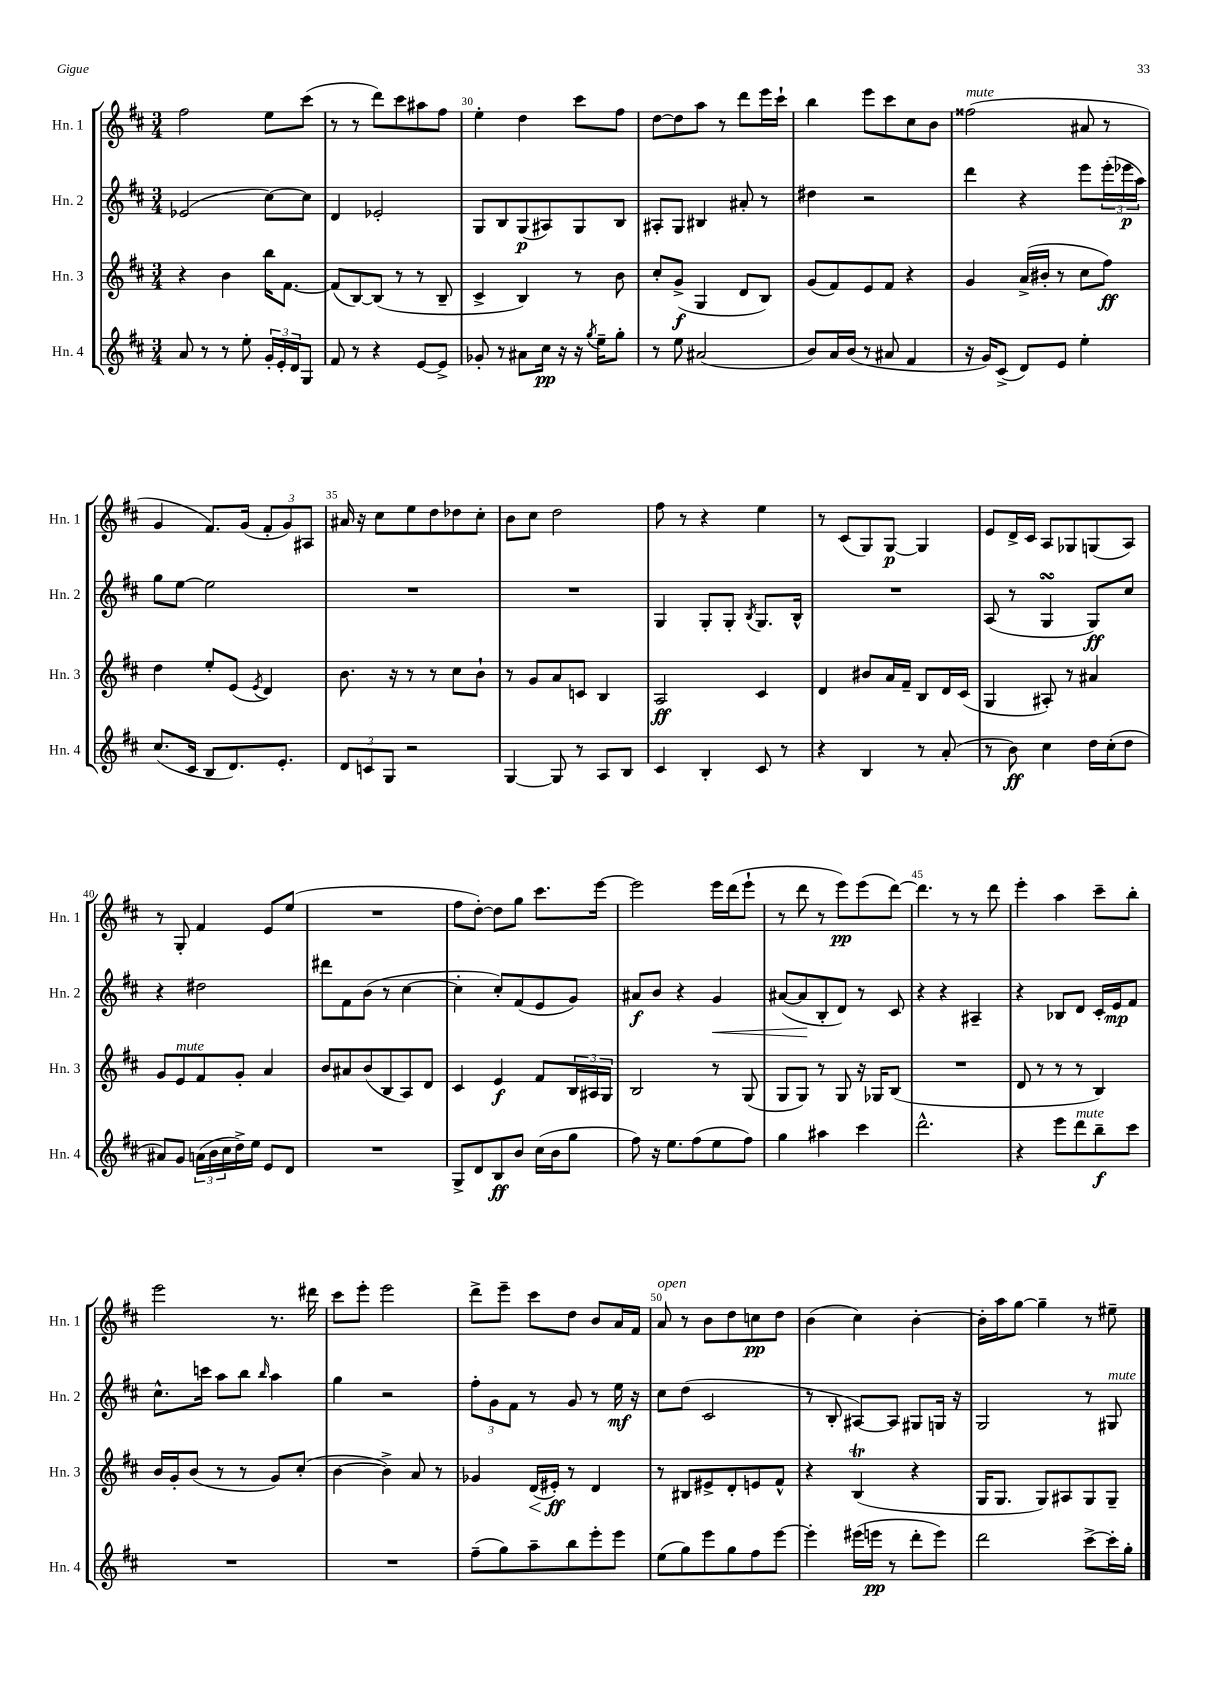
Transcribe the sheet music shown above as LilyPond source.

<<
\new StaffGroup <<
\new Staff = "s0" \with { instrumentName = "Hn. 1" shortInstrumentName = "Hn. 1" } {
    \clef treble \key d \major \numericTimeSignature \time 3/4
    fis''2 e''8 cis'''8( |
    r8 r8 d'''8) cis'''8 ais''8 fis''8 |
    e''4-. d''4 cis'''8 fis''8 |
    d''8~ d''8 a''8 r8 d'''8 e'''16 cis'''16-! |
    b''4 e'''8 cis'''8 cis''8 b'8 |
    fisis''2^\markup { \italic "mute" }( ais'8 r8 |
    g'4 fis'8.) g'16( \tuplet 3/2 { fis'8-. g'8) ais8 } |
    ais'16 r16 cis''8 e''8 d''8 des''8 cis''8-. |
    b'8 cis''8 d''2 |
    fis''8 r8 r4 e''4 |
    r8 cis'8( g8) g8~\p g4 |
    e'8 d'16-> cis'16 a8 ges8 g8( a8) |
    r8 g8-. fis'4 e'8 e''8( |
    R2. |
    fis''8 d''8~-.) d''8 g''8 cis'''8. e'''16~ |
    e'''2 e'''16 d'''16( e'''8-! |
    r8 d'''8 r8 e'''8\pp) e'''8( d'''8~) |
    d'''4. r8 r8 d'''8 |
    e'''4-. a''4 cis'''8-- b''8-. |
    e'''2 r8. dis'''16 |
    cis'''8 e'''8-. e'''2 |
    d'''8-> e'''8-- cis'''8 d''8 b'8 a'16 fis'16 |
    a'8^\markup { \italic "open" } r8 b'8 d''8 c''8\pp d''8 |
    b'4( cis''4) b'4~-. |
    b'16-. a''16 g''8~ g''4-- r8 eis''8-- \bar "|." |
}
\new Staff = "s1" \with { instrumentName = "Hn. 2" shortInstrumentName = "Hn. 2" } {
    \clef treble \key d \major \numericTimeSignature \time 3/4
    ees'2( cis''8~) cis''8 |
    d'4 ees'2-. |
    g8 b8 g8\p( ais8) g8 b8 |
    ais8-. g8 bis4 ais'8-. r8 |
    dis''4 r2 |
    d'''4 r4 e'''8 \tuplet 3/2 { e'''16-.( ees'''16\p a''16) } |
    g''8 e''8~ e''2 |
    R2. |
    R2. |
    g4 g8-. g8-. \acciaccatura { b8 } g8. b16-^ |
    R2. |
    a8( r8 g4\turn g8\ff) cis''8 |
    r4 dis''2 |
    dis'''8 fis'8 b'8( r8 cis''4~ |
    cis''4-. cis''8-.) fis'8( e'8 g'8) |
    ais'8\f b'8 r4 g'4\< |
    ais'8~( ais'8\! b8-. d'8) r8 cis'8 |
    r4 r4 ais4-- |
    r4 bes8 d'8 cis'16-. e'16\mp fis'8 |
    cis''8.-^ c'''16 a''8 b''8 \grace { b''16 } a''4 |
    g''4 r2 |
    \tuplet 3/2 { fis''8-. g'8 fis'8 } r8 g'8 r8 e''16\mf r16 |
    cis''8 d''8( cis'2 |
    r8 b8-. ais8~) ais8 gis8 g16 r16 |
    g2 r8 gis8^\markup { \italic "mute" } \bar "|." |
}
\new Staff = "s2" \with { instrumentName = "Hn. 3" shortInstrumentName = "Hn. 3" } {
    \clef treble \key d \major \numericTimeSignature \time 3/4
    r4 b'4 b''16 fis'8.~ |
    fis'8( b8~) b8( r8 r8 b8-- |
    cis'4-> b4) r8 b'8 |
    cis''8-. g'8->\f( g4 d'8 b8) |
    g'8( fis'8) e'8 fis'8 r4 |
    g'4 a'16->( bis'16-. r8 cis''8 fis''8\ff) |
    d''4 e''8-. e'8( \acciaccatura { e'8 } d'4) |
    b'8. r16 r8 r8 cis''8 b'8-! |
    r8 g'8 a'8 c'8 b4 |
    a2\ff cis'4 |
    d'4 bis'8 a'16 fis'16-- b8 d'16 cis'16( |
    g4 ais8-.) r8 ais'4 |
    g'8 e'8^\markup { \italic "mute" } fis'8 g'8-. a'4 |
    b'8 ais'8 b'8( b8 a8) d'8 |
    cis'4 e'4\f fis'8 \tuplet 3/2 { b16 ais16 g16 } |
    b2 r8 g8( |
    g8 g8) r8 g8 r16 ges16 b8( |
    R2. |
    d'8 r8 r8 r8 b4) |
    b'16 g'16-. b'8( r8 r8 g'8) cis''8-.( |
    b'4~ b'4->) a'8 r8 |
    ges'4 d'16\<( eis'16-.\ff\!) r8 d'4 |
    r8 bis8 eis'8-> d'8-. e'8 fis'8-^ |
    r4 b4\trill( r4 |
    g16 g8. g8) ais8 g8 g8-- \bar "|." |
}
\new Staff = "s3" \with { instrumentName = "Hn. 4" shortInstrumentName = "Hn. 4" } {
    \clef treble \key d \major \numericTimeSignature \time 3/4
    a'8 r8 r8 e''8-. \tuplet 3/2 { g'16-. e'16-. d'16 } g8 |
    fis'8 r8 r4 e'8~ e'8-> |
    ges'8-. r8 ais'8 cis''16\pp r16 r16 \acciaccatura { g''8 } e''16-- g''8-. |
    r8 e''8 ais'2( |
    b'8) a'16 b'16( r8 ais'8 fis'4 |
    r16 g'16) cis'8->( d'8) e'8 e''4-. |
    cis''8.( cis'16 b8 d'8.) e'8.-. |
    \tuplet 3/2 { d'8 c'8 g8 } r2 |
    g4~ g8 r8 a8 b8 |
    cis'4 b4-. cis'8 r8 |
    r4 b4 r8 a'8-.( |
    r8 b'8\ff) cis''4 d''16 cis''16-.( d''8 |
    ais'8) g'8 \tuplet 3/2 { a'16( b'16 cis''16 } d''16->) e''16 e'8 d'8 |
    R2. |
    g8-> d'8 b8\ff b'8 cis''16( b'16 g''8 |
    fis''8) r16 e''8. fis''8( e''8 fis''8) |
    g''4 ais''4 cis'''4 |
    d'''2.-^ |
    r4 e'''8 d'''8^\markup { \italic "mute" } b''8--\f cis'''8 |
    R2. |
    R2. |
    fis''8--( g''8) a''8-- b''8 e'''8-. e'''8 |
    e''8( g''8) e'''8 g''8 fis''8 e'''8~ |
    e'''4-. eis'''16( e'''16\pp r8 d'''8-. e'''8) |
    d'''2 cis'''8~-> cis'''16-. g''16-. \bar "|." |
}
>>
>>
\layout { \context { \Score currentBarNumber = #28 \override BarNumber.break-visibility = ##(#f #t #t) barNumberVisibility = #(every-nth-bar-number-visible 5) } }
